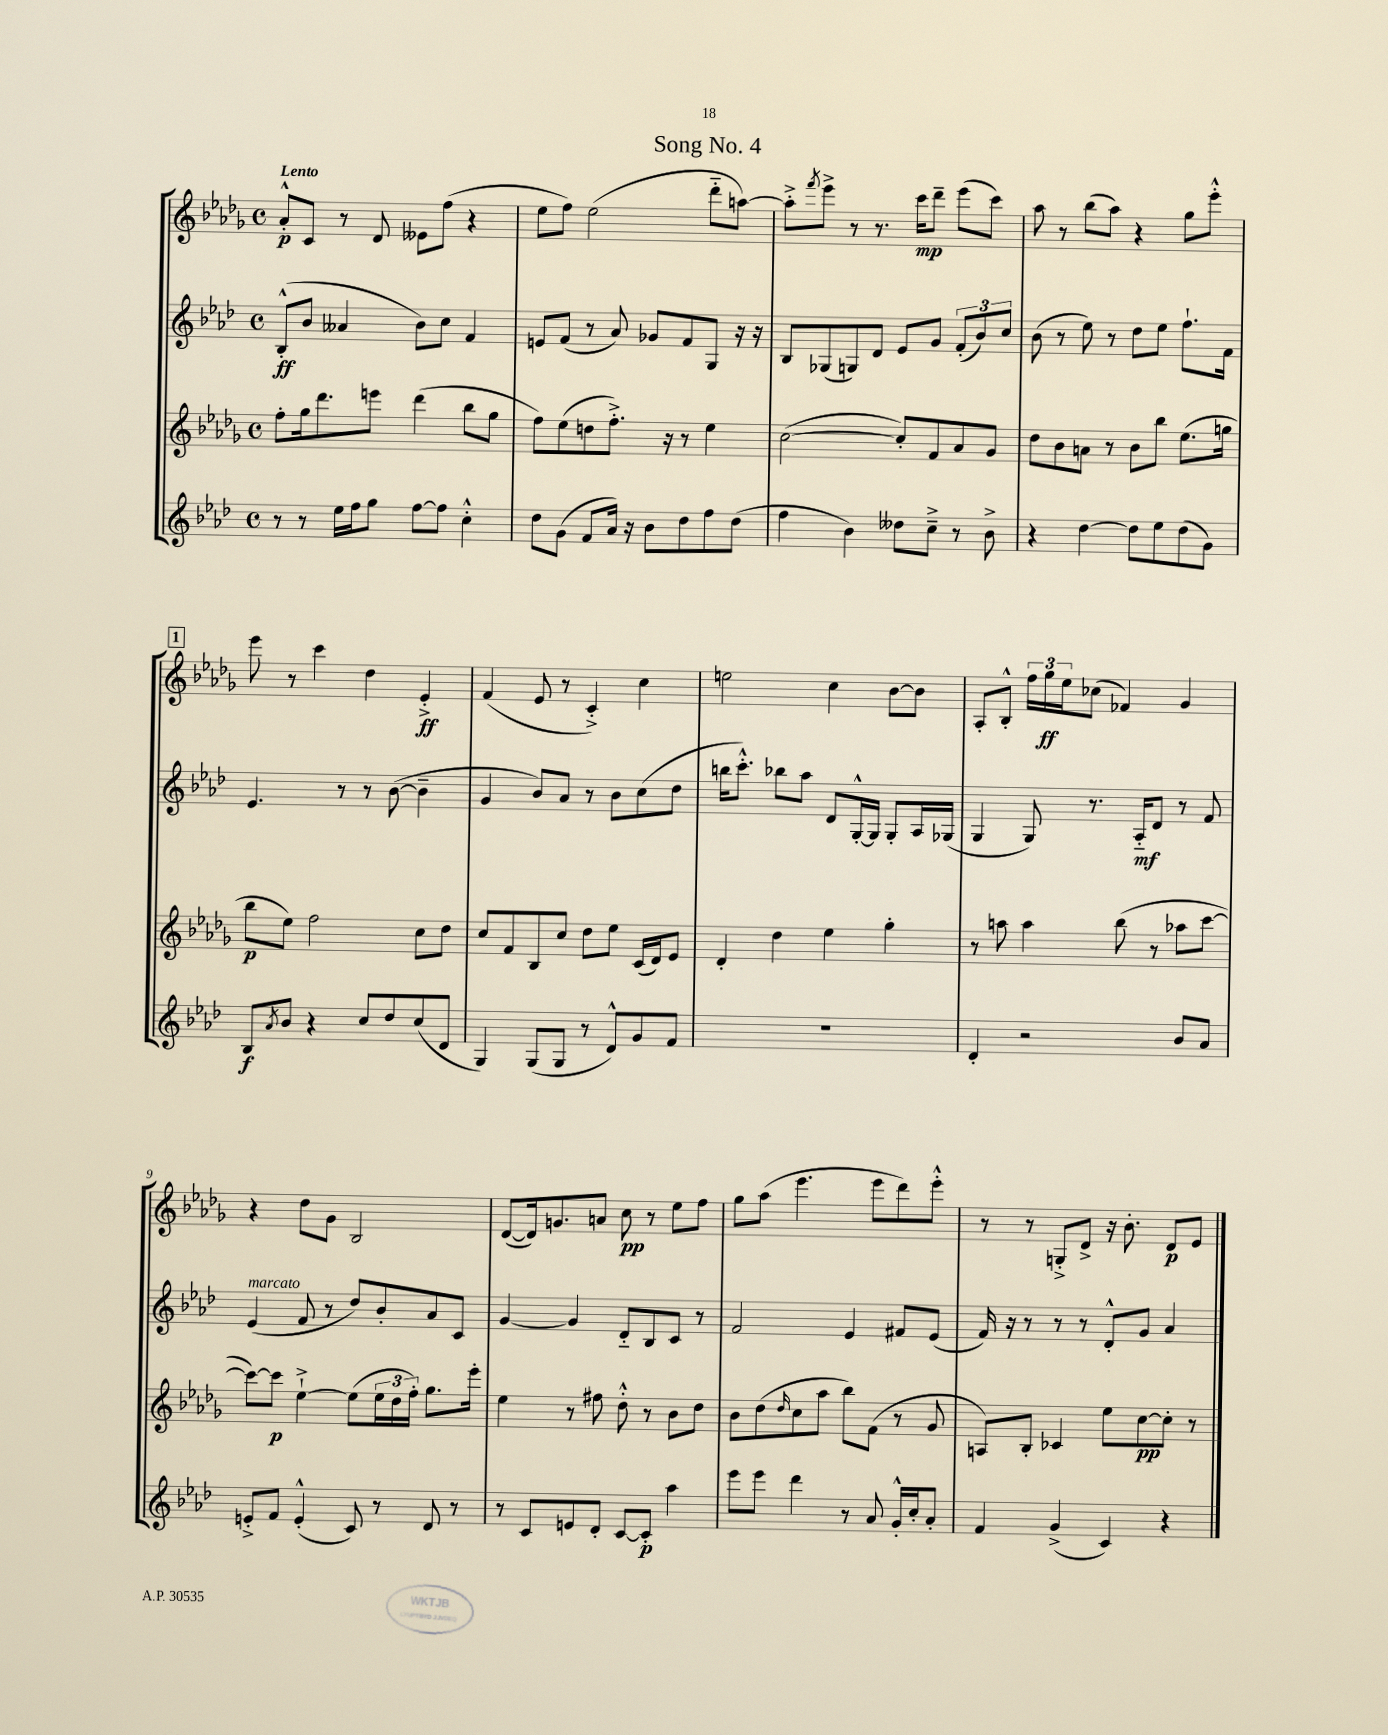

**kern	**dynam	**kern	**dynam	**kern	**dynam	**kern	**dynam
*part4	*part4	*part3	*part3	*part2	*part2	*part1	*part1
*staff4	*staff4	*staff3	*staff3	*staff2	*staff2	*staff1	*staff1
*clefG2	*	*clefG2	*	*clefG2	*	*clefG2	*
*k[b-e-a-d-]	*	*k[b-e-a-d-g-]	*	*k[b-e-a-d-]	*	*k[b-e-a-d-g-]	*
*M4/4	*	*M4/4	*	*M4/4	*	*M4/4	*
*met(c)	*	*met(c)	*	*met(c)	*	*met(c)	*
=1	=1	=1	=1	=1	=1	=1	=1
!	!	!	!	!	!	!LO:TX:a:B:t=Lento	!
8r	.	8ff'\L	.	(8B-'^^/L	ff	8a-'^^/L	p
8r	.	16gg-\k	.	8b-/J	.	8c/J	.
.	.	8.ddd-\	.	.	.	.	.
16ee-\LL	.	.	.	4a--X/	.	8r	.
16ff\J	.	.	.	.	.	.	.
8gg\J	.	8eeen\J	.	.	.	8d-/	.
[8ff\L	.	(4ddd-\	.	8b-\L)	.	8e--X\L	.
8ff\J]	.	.	.	8cc\J	.	(8ff\J	.
4cc'^^\	.	8bb-\L	.	4f/	.	4r	.
.	.	8gg-\J	.	.	.	.	.
=2	=2	=2	=2	=2	=2	=2	=2
8dd-\L	.	8ff\L)	.	8en/L	.	8ee-\L	.
(8g\J	.	(8ee-\	.	(8f/J	.	8ff\J)	.
8f/L	.	8ddn\	.	8r	.	(2ee-\	.
16a-/Jk)	.	8.ff'^\J)	.	8a-/)	.	.	.
16r	.	.	.	.	.	.	.
8b-\L	.	.	.	8g-X/L	.	.	.
.	.	16r	.	.	.	.	.
8dd-\	.	8r	.	8f/	.	.	.
8ff\	.	4ee-\	.	8G/J	.	8ddd-\L	.
(8dd-\J	.	.	.	16r	.	[8aan\J)	.
.	.	.	.	16r	.	.	.
=3	=3	=3	=3	=3	=3	=3	=3
4ff\	.	([2cc\	.	8B-/L	.	8aa'^\L]	.
.	.	.	.	.	.	8qfff/	.
.	.	.	.	(8G-X/	.	8eee-^\J	.
4b-\)	.	.	.	8Gn/)	.	8r	.
.	.	.	.	8d-/J	.	8.r	.
8dd--X\L	.	8cc'/L])	.	8e-/L	.	.	.
.	.	.	.	.	.	16ccc\KL	mp
8cc~^\J	.	8f/	.	8g/J	.	8ddd-~\J	.
8r	.	8a-/	.	(12f'/L	.	(8eee-\L	.
.	.	.	.	12b-/)	.	.	.
8b-^\	.	8g-/J	.	.	.	8ccc\J)	.
.	.	.	.	12cc/J	.	.	.
=4	=4	=4	=4	=4	=4	=4	=4
4r	.	8dd-\L	.	(8b-\	.	8aa-\	.
.	.	8b-\	.	8r	.	8r	.
[4dd-\	.	8an\J	.	8ee-\)	.	(8bb-\L	.
.	.	8r	.	8r	.	8aa-\J)	.
8dd-\L]	.	8b-\L	.	8dd-\L	.	4r	.
8ee-\	.	8bb-\J	.	8ee-\J	.	.	.
(8dd-\	.	(8.ee-\L	.	8.ff`\L	.	8gg-\L	.
8g\J)	.	.	.	.	.	8eee-'^^\J	.
.	.	16ggn\Jk	.	16f\Jk	.	.	.
!!LO:LB:g=z
!!LO:REH:place=s1:t=1
=5	=5	=5	=5	=5	=5	=5	=5
8B-/L	f	8bb-\L	p	4.e-/	.	8eee-\	.
8qa-/	.	.	.	.	.	.	.
8b-/J	.	8ee-\J)	.	.	.	8r	.
4r	.	2ff\	.	.	.	4ccc\	.
.	.	.	.	8r	.	.	.
8cc/L	.	.	.	8r	.	4dd-\	.
8dd-/	.	.	.	([8b-\	.	.	.
(8cc/	.	8cc\L	.	4b-~\]	.	4e-'^/	ff
8d-/J	.	8dd-\J	.	.	.	.	.
=6	=6	=6	=6	=6	=6	=6	=6
4G/)	.	8cc/L	.	4g/	.	(4f/	.
.	.	8f/	.	.	.	.	.
(8G/L	.	8B-/	.	8b-/L)	.	8e-/	.
8G/J	.	8cc/J	.	8a-/J	.	8r	.
8r	.	8dd-\L	.	8r	.	4c'^/)	.
8d-^^/L)	.	8ee-\J	.	8b-\L	.	.	.
8g/	.	(16c/LL	.	(8cc\	.	4cc\	.
.	.	16d-/J)	.	.	.	.	.
8f/J	.	8e-/J	.	8dd-\J	.	.	.
=7	=7	=7	=7	=7	=7	=7	=7
1r	.	4d-'/	.	16bbn\KL	.	2een\	.
.	.	.	.	8.ccc'^^\J)	.	.	.
.	.	4dd-\	.	8bb-X\L	.	.	.
.	.	.	.	8aa-\J	.	.	.
.	.	4ee-\	.	8d-/L	.	4cc\	.
.	.	.	.	[16G'^^/L	.	.	.
.	.	.	.	16G/JJ]	.	.	.
.	.	4gg-'\	.	8G'/L	.	[8b-\L	.
.	.	.	.	16A-/L	.	8b-\J]	.
.	.	.	.	(16G-X/JJ	.	.	.
=8	=8	=8	=8	=8	=8	=8	=8
4d-'/	.	8r	.	4G/	.	8A-'/L	.
.	.	8aan\	.	.	.	8B-'^^/J	.
2r	.	4aa\	.	8G/)	.	24ff\LL	.
.	.	.	.	.	.	24gg-\	ff
.	.	.	.	.	.	24ee-\J	.
.	.	.	.	8.r	.	(8cc-X\J	.
.	.	(8bb-\	.	.	.	4f-X/)	.
.	.	.	.	16A-/KL	mf	.	.
.	.	8r	.	8d-/J	.	.	.
8b-/L	.	8aa-X\L	.	8r	.	4g-/	.
8a-/J	.	[8ccc\J	.	8f/	.	.	.
!!LO:LB:g=z
=9	=9	=9	=9	=9	=9	=9	=9
!	!	!	!	!LO:TX:a:i:t=marcato	!	!	!
8en'^/L	.	8ccc\L_)	.	(4e-/	.	4r	.
8f/J	.	8ccc\J]	p	.	.	.	.
(4e'^^/	.	[4ee-`^\	.	8f/	.	8dd-\L	.
.	.	.	.	8r	.	8g-\J	.
8c/)	.	(8ee-\L]	.	8dd-/L)	.	2B-/	.
8r	.	24ee-\L	.	8b-'/	.	.	.
.	.	24dd-\	.	.	.	.	.
.	.	24ff'\JJ)	.	.	.	.	.
8d-/	.	8.gg-\L	.	8a-/	.	.	.
8r	.	.	.	8c/J	.	.	.
.	.	16eee-'\Jk	.	.	.	.	.
=10	=10	=10	=10	=10	=10	=10	=10
8r	.	4ee-\	.	[4g/	.	([8d-/L	.
8c/L	.	.	.	.	.	16d-/k])	.
.	.	.	.	.	.	8.gn/	.
8en/	.	8r	.	4g/]	.	.	.
8d-'/J	.	8ff#X\	.	.	.	8an/J	.
[8c/L	.	8dd-'^^\	.	8d-/L	.	8cc\	pp
8c'/J]	p	8r	.	8B-/	.	8r	.
4aa-\	.	8b-\L	.	8c/J	.	8ee-\L	.
.	.	8dd-\J	.	8r	.	8ff\J	.
=11	=11	=11	=11	=11	=11	=11	=11
8eee-\L	.	8b-\L	.	2f/	.	8gg-\L	.
8eee-\J	.	(8dd-\	.	.	.	(8aa-\J	.
.	.	16qqdd-/	.	.	.	.	.
4ddd-\	.	8cc\	.	.	.	4.eee-\	.
.	.	8aa-\J	.	.	.	.	.
8r	.	8bb-\L)	.	4e-/	.	.	.
8a-/	.	(8f\J	.	.	.	8eee-\L	.
16g'^^/LL	.	8r	.	8f#X/L	.	8ddd-\)	.
16cc'/J	.	.	.	.	.	.	.
8a-'/J	.	8g-/	.	(8e-/J	.	8eee-'^^\J	.
=12	=12	=12	=12	=12	=12	=12	=12
4f/	.	8An/L)	.	16f/)	.	8r	.
.	.	.	.	16r	.	.	.
.	.	8B-'/J	.	8r	.	8r	.
(4g^/	.	4c-X/	.	8r	.	8Gn'^/L	.
.	.	.	.	8r	.	8d-^/J	.
4c/)	.	8ee-\L	.	8d-'^^/L	.	16r	.
.	.	.	.	.	.	8.b-'\	.
.	.	[8cc\	pp	8g/J	.	.	.
4r	.	8cc'\J]	.	4a-/	.	8d-/L	p
.	.	8r	.	.	.	8e-/J	.
==	==	==	==	==	==	==	==
*-	*-	*-	*-	*-	*-	*-	*-
